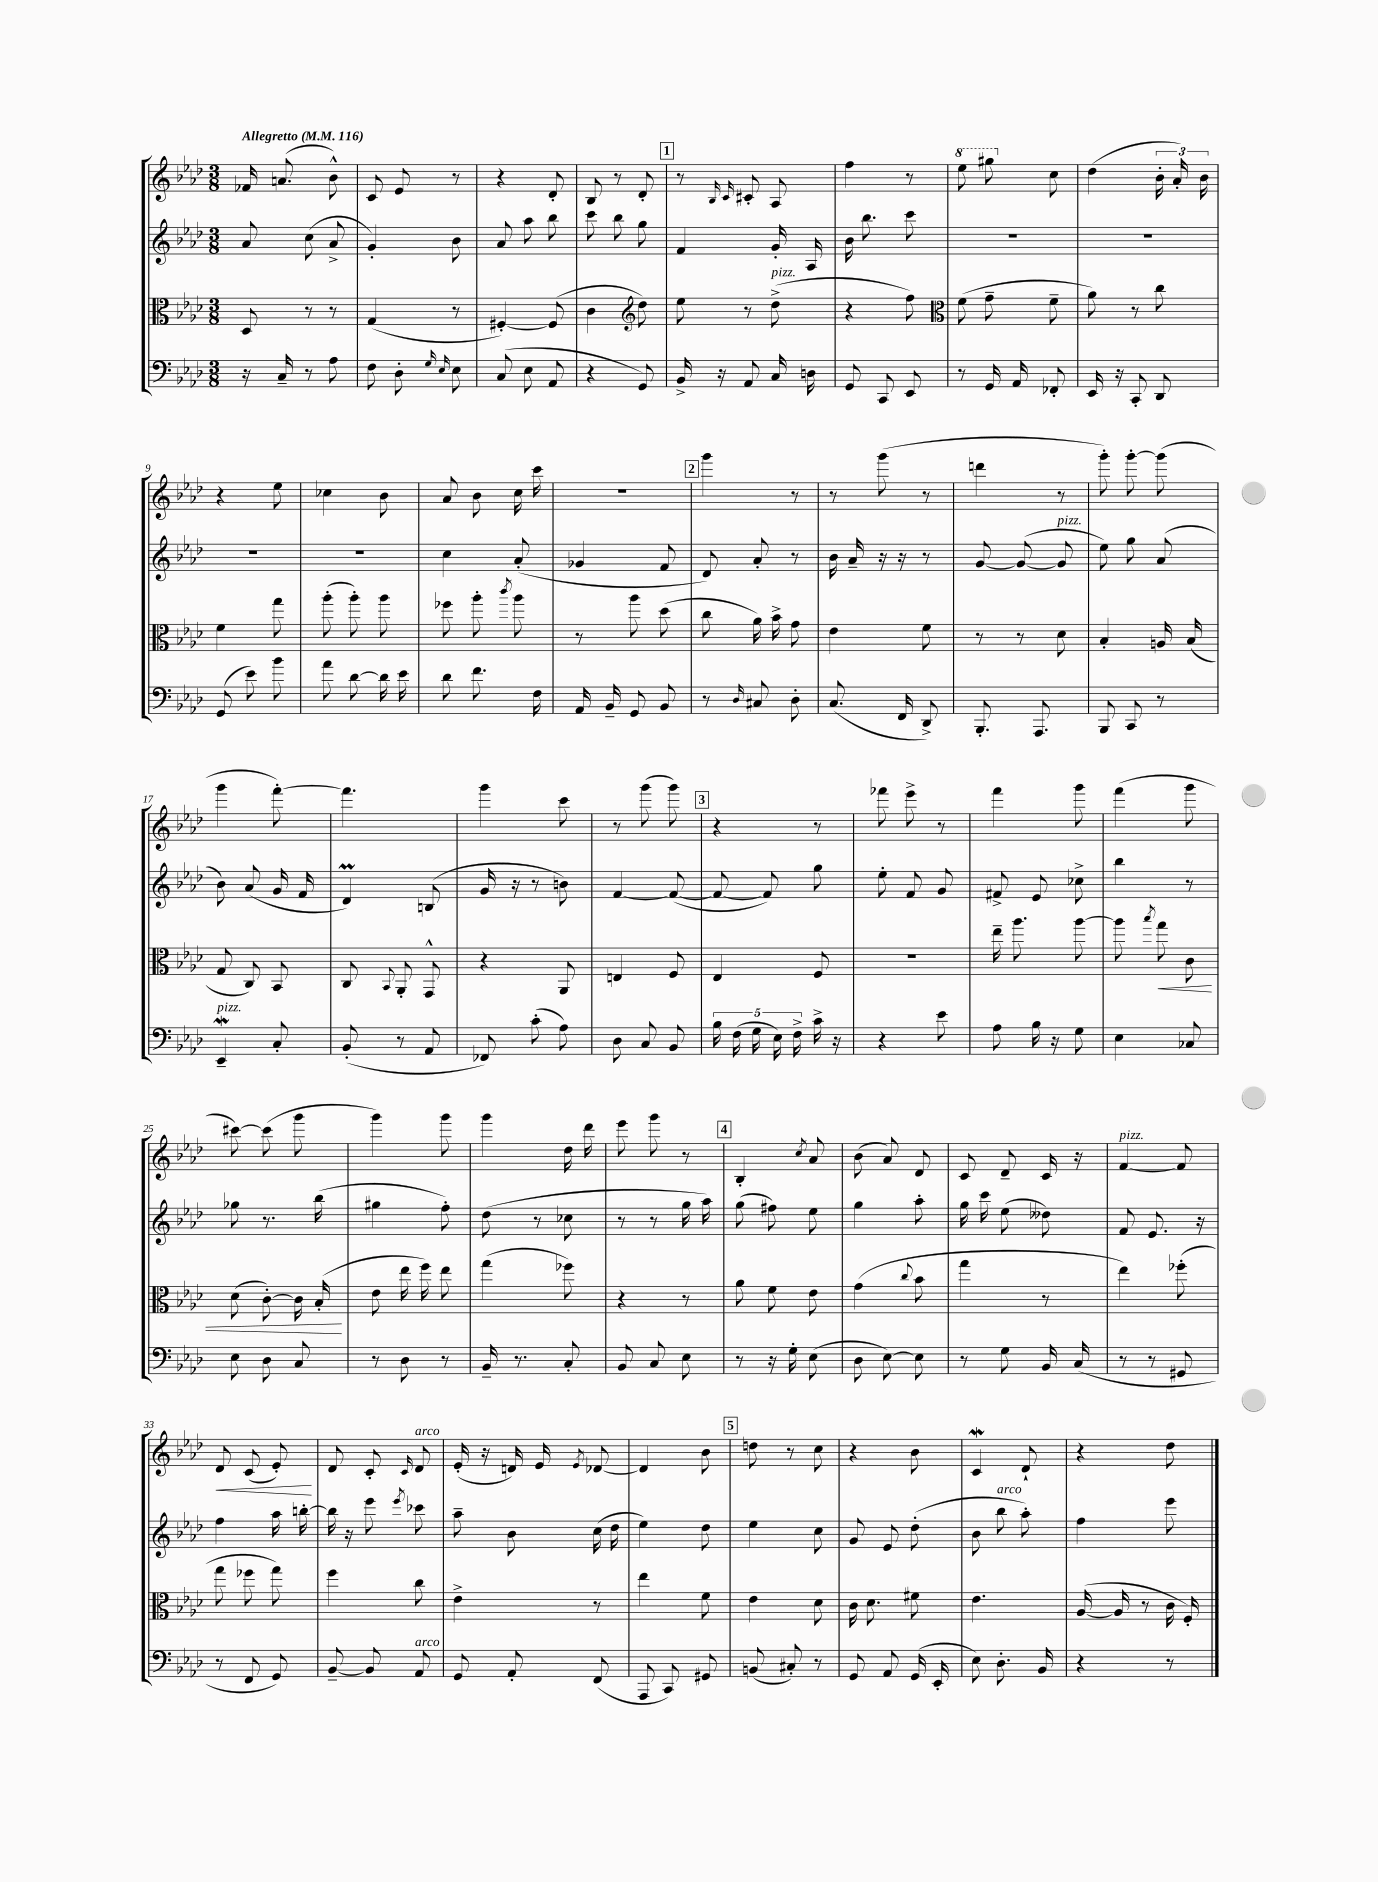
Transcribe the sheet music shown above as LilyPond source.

<<
\new StaffGroup <<
\new Staff = "s0" {
    \clef treble \key aes \major \numericTimeSignature \time 3/8 \tempo "Allegretto" 4 = 116
    \autoBeamOff fes'16 a'8.( bes'8-^) |
    c'8 ees'8 r8 |
    r4 des'8-. |
    bes8 r8 des'8-. |
    \mark \markup { \box "1" } r8 \grace { bes16 c'16 } cis'8-. aes8 |
    f''4 r8 |
    \ottava #1 ees'''8 gis'''8 \ottava #0 c''8 |
    des''4( \tuplet 3/2 { bes'16-. aes'16-.) bes'16 } |
    r4 ees''8 |
    ces''4 bes'8 |
    aes'8 bes'8 c''16 c'''16 |
    R4. |
    \mark \markup { \box "2" } g'''4 r8 |
    r8 g'''8( r8 |
    d'''4 r8 |
    g'''8-.) g'''8~-. g'''8( |
    g'''4 f'''8~-.) |
    f'''4. |
    g'''4 c'''8 |
    r8 g'''8( g'''8) |
    \mark \markup { \box "3" } r4 r8 |
    fes'''8 ees'''8-> r8 |
    f'''4 g'''8 |
    f'''4( g'''8 |
    cis'''8~) cis'''8( g'''8 |
    g'''4) g'''8 |
    g'''4 des''16 des'''16 |
    ees'''8 g'''8 r8 |
    \mark \markup { \box "4" } bes4-. \acciaccatura { c''8 } aes'8 |
    bes'8( aes'8) des'8 |
    c'8 des'8-- c'16 r16 |
    f'4~^\markup { \italic "pizz." } f'8 |
    des'8\< c'8( ees'8-.\!) |
    des'8 c'8-. \grace { c'16 } des'8^\markup { \italic "arco" } |
    ees'16-.( r16 d'16) ees'16 \acciaccatura { ees'8 } des'8~ |
    des'4 bes'8 |
    \mark \markup { \box "5" } d''8 r8 c''8 |
    r4 bes'8 |
    c'4\mordent des'8-! |
    r4 des''8 \bar "|." |
}
\new Staff = "s1" {
    \clef treble \key aes \major \numericTimeSignature \time 3/8
    \autoBeamOff aes'8 c''8( aes'8-> |
    g'4-.) bes'8 |
    aes'8 aes''8 bes''8 |
    c'''8 bes''8 g''8 |
    \mark \markup { \box "1" } f'4 g'16-. aes16 |
    bes'16 bes''8. c'''8 |
    R4. |
    R4. |
    R4. |
    R4. |
    c''4 aes'8-.( |
    ges'4 f'8 |
    \mark \markup { \box "2" } des'8) aes'8-. r8 |
    bes'16 aes'16-- r16 r16 r8 |
    g'8~ g'8~( g'8^\markup { \italic "pizz." } |
    ees''8) g''8 aes'8( |
    bes'8) aes'8( g'16 f'16 |
    des'4\prall) b8( |
    g'16 r16 r8 b'8) |
    f'4~ f'8~( |
    \mark \markup { \box "3" } f'8~ f'8) g''8 |
    ees''8-. f'8 g'8 |
    fis'8-> ees'8 ces''8-> |
    bes''4 r8 |
    ges''8 r8. bes''16( |
    gis''4 f''8-.) |
    des''8( r8 ces''8 |
    r8 r8 g''16 aes''16) |
    \mark \markup { \box "4" } g''8( fis''8) ees''8 |
    g''4 aes''8-. |
    g''16 c'''16 ees''8( deses''8) |
    f'8 ees'8. r16 |
    f''4 aes''16 b''16~-. |
    b''16 r16 ees'''8 \acciaccatura { ees'''8 } ces'''8 |
    aes''8-- bes'8 c''16( des''16 |
    ees''4) des''8 |
    \mark \markup { \box "5" } ees''4 c''8 |
    g'8 ees'8 des''8-.( |
    bes'8 bes''8^\markup { \italic "arco" } aes''8-.) |
    f''4 ees'''8 \bar "|." |
}
\new Staff = "s2" {
    \clef alto \key aes \major \numericTimeSignature \time 3/8
    \autoBeamOff des8 r8 r8 |
    g4( r8 |
    fis4~-.) fis8( |
    c'4 \clef treble des''8) |
    \mark \markup { \box "1" } ees''8 r8 des''8->^\markup { \italic "pizz." }( |
    r4 f''8) |
    \clef alto f'8( g'8-- f'8-- |
    aes'8) r8 c''8 |
    f'4 g''8 |
    aes''8-.( aes''8-.) aes''8 |
    fes''8 aes''8-. \acciaccatura { c'''8 } aes''8 |
    r8 aes''8 des''8( |
    \mark \markup { \box "2" } c''8 aes'16) bes'16-> g'8 |
    ees'4 f'8 |
    r8 r8 des'8 |
    bes4-. a16 bes16( |
    g8 c8) bes,8 |
    c8 \appoggiatura { bes,8 } aes,8-. g,8-^ |
    r4 aes,8 |
    e4 f8 |
    \mark \markup { \box "3" } ees4 f8 |
    R4. |
    ees''16-- aes''8. aes''8~ |
    aes''8 \acciaccatura { bes''8 } g''8\< c'8 |
    des'8( c'8~-.) c'16 bes16-.\!( |
    ees'8 ees''16 f''16) ees''8 |
    g''4( fes''8) |
    r4 r8 |
    \mark \markup { \box "4" } aes'8 f'8 ees'8 |
    g'4( \appoggiatura { c''8 } bes'8 |
    g''4 r8 |
    ees''4) fes''8-.( |
    g''8 fes''8 g''8) |
    f''4 c''8 |
    ees'4-> r8 |
    ees''4 f'8 |
    \mark \markup { \box "5" } ees'4 des'8 |
    c'16 des'8. fis'8 |
    ees'4. |
    aes16~( aes16 r8 c'16 f16-.) \bar "|." |
}
\new Staff = "s3" {
    \clef bass \key aes \major \numericTimeSignature \time 3/8
    \autoBeamOff r16 c16-- r8 aes8 |
    f8 des8-. \grace { g16 ees16 } ees8 |
    c8( ees8 aes,8 |
    r4 g,8) |
    \mark \markup { \box "1" } bes,16-> r16 aes,8 c16 d16 |
    g,8 c,8 ees,8 |
    r8 g,16 aes,16 fes,8-. |
    ees,16 r16 c,8-. des,8 |
    g,8( ees'8) bes'8 |
    aes'8 des'8~ des'16 ees'16 |
    des'8 f'8. f16 |
    aes,16 bes,16-- g,8 bes,8 |
    \mark \markup { \box "2" } r8 \grace { des16 } cis8 des8-. |
    c8.( f,16 des,8->) |
    bes,,8.-. aes,,8. |
    bes,,8 c,8 r8 |
    ees,4--\mordent^\markup { \italic "pizz." } c8-. |
    bes,8-.( r8 aes,8 |
    fes,8) c'8-.( aes8) |
    des8 c8 bes,8 |
    \mark \markup { \box "3" } \tuplet 5/4 { bes16 f16( g16 ees16) f16-> } c'16-> r16 |
    r4 ees'8 |
    aes8 bes16 r16 g8 |
    ees4 ces8 |
    ees8 des8 c8 |
    r8 des8 r8 |
    bes,16-- r8. c8-. |
    bes,8 c8 ees8 |
    \mark \markup { \box "4" } r8 r16 g16-. ees8( |
    des8 ees8~) ees8 |
    r8 g8 bes,16 c16( |
    r8 r8 gis,8 |
    r8 f,8 g,8) |
    bes,8~-- bes,8 aes,8^\markup { \italic "arco" } |
    g,8 aes,8-. f,8( |
    aes,,8 c,8) gis,8 |
    \mark \markup { \box "5" } b,8( cis8-.) r8 |
    g,8 aes,8 g,16( ees,16-. |
    ees8) des8.-. bes,16 |
    r4 r8 \bar "|." |
}
>>
>>
